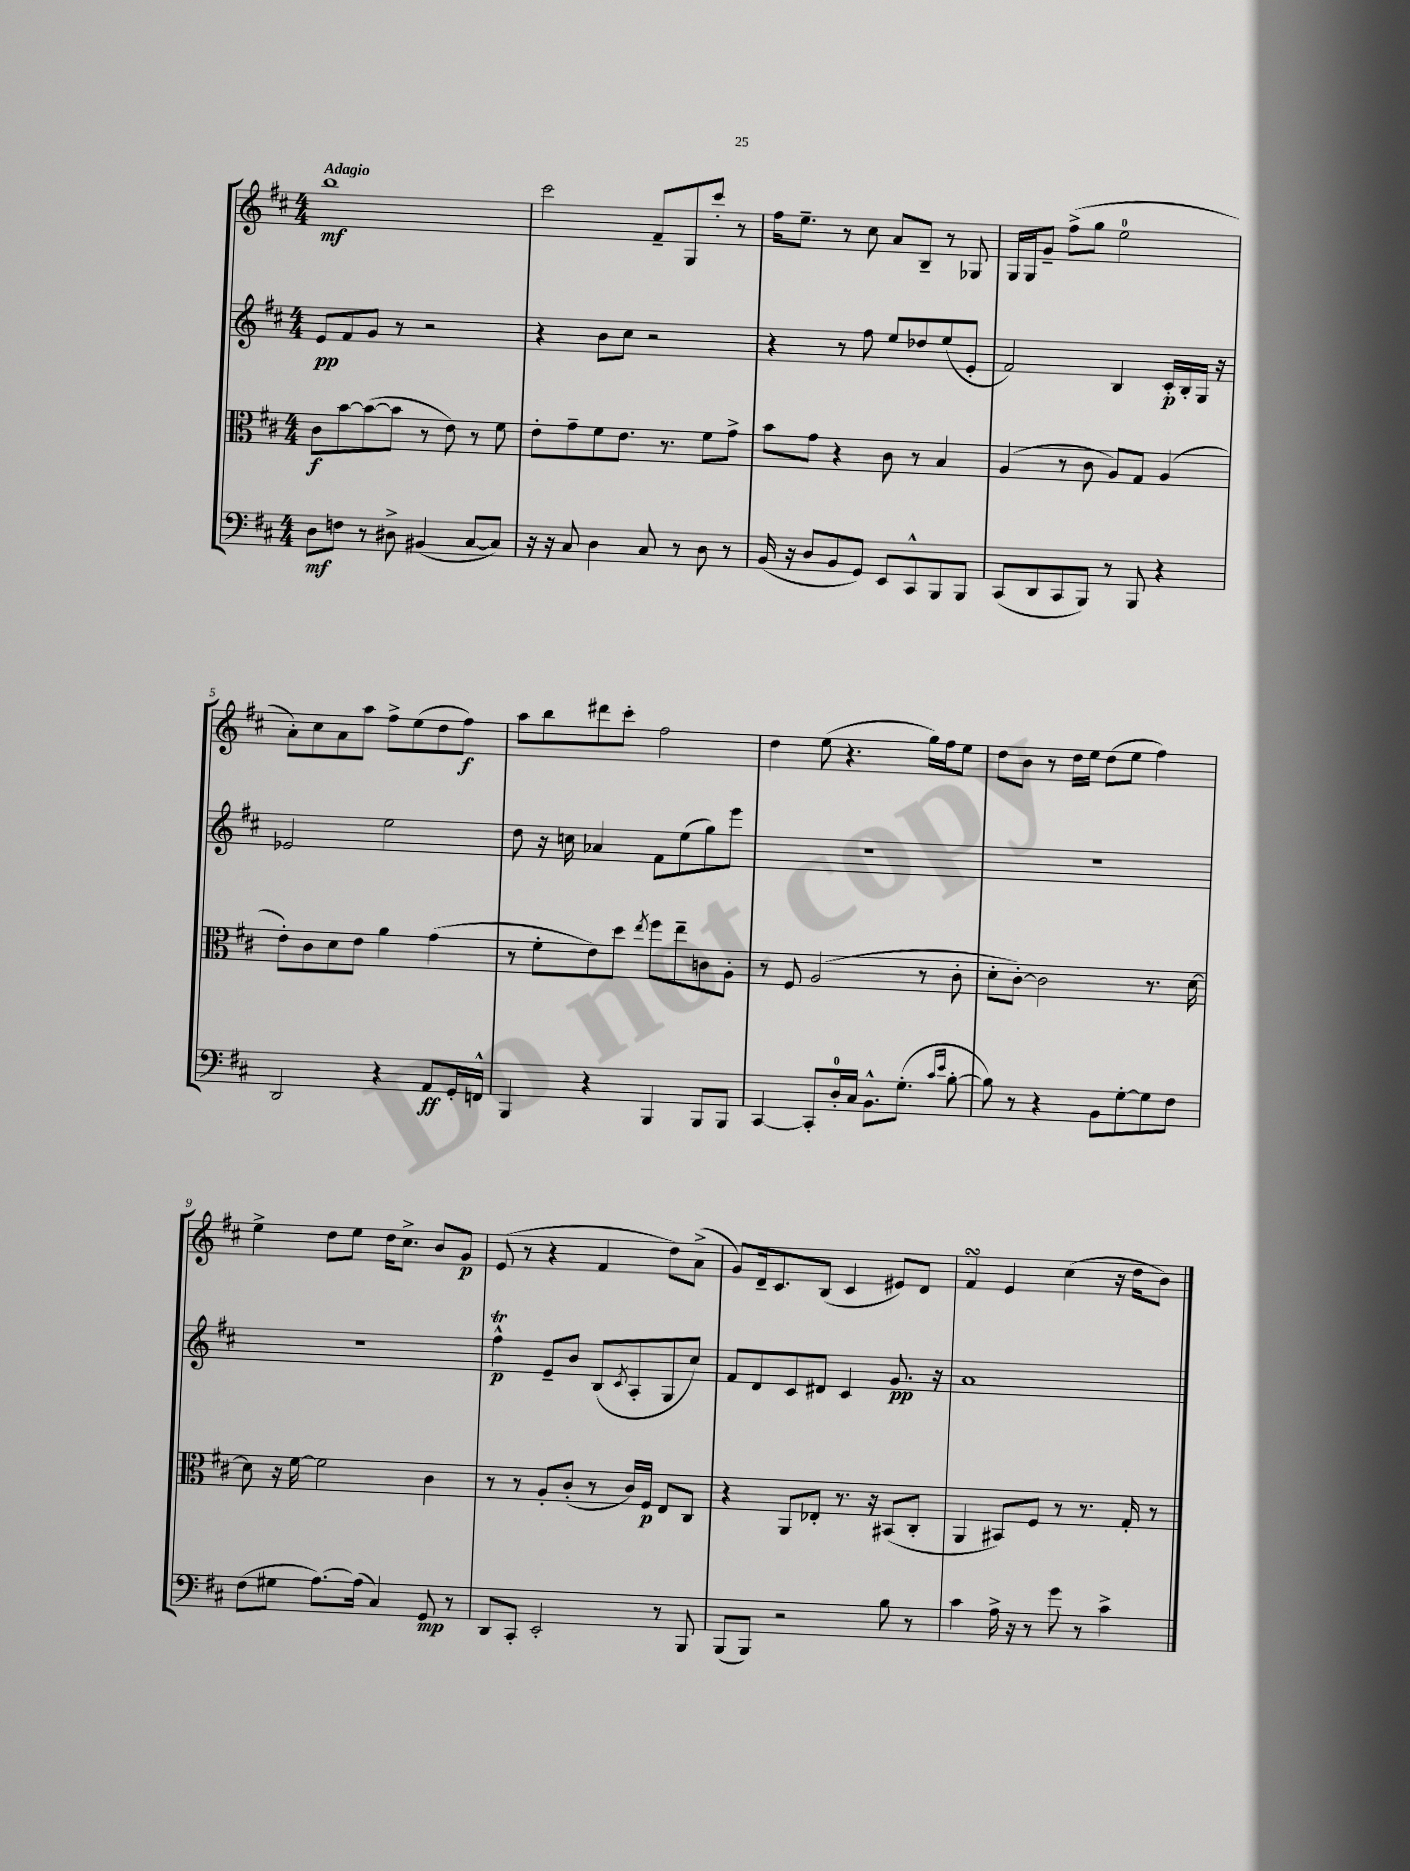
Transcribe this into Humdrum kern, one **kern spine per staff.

**kern	**kern	**kern	**kern
*staff4	*staff3	*staff2	*staff1
*clefF4	*clefC3	*clefG2	*clefG2
*k[f#c#]	*k[f#c#]	*k[f#c#]	*k[f#c#]
*M4/4	*M4/4	*M4/4	*M4/4
8D\L	8c#\L	8e/L	1bb
8F\J	[8b\	8f#/	.
8r	(8b\_	8g/J	.
8D#^\	8b\]J	8r	.
(4BB#/	8r	2r	.
.	8e\)	.	.
[8C#/L	8r	.	.
8C#/]J)	8f#\	.	.
=	=	=	=
16r	8e'\L	4r	2ccc#\
16r	.	.	.
8C#/	8g~\	.	.
4D\	8f#\	8b\L	.
.	8.e\J	8cc#\J	.
8C#/	.	2r	8f#~/L
.	8.r	.	.
8r	.	.	8G/
8D\	8f#\L	.	8ccc#'/J
8r	8g^\J	.	8r
=	=	=	=
(16BB/	8b\L	4r	16ff#\LK
16r	.	.	8.ee~\J
8D/L	8g\J	.	.
8BB/	4r	8r	8r
8GG/J)	.	8ff#\	8cc#\
8EE/L	8c#\	8ee/L	8a/L
8CC#^^/	8r	8dd-/	8B~/J
8BBB/	4B/	(8ee/	8r
8BBB/J	.	8e'/J	8G-/
=	=	=	=
(8CC#/L	(4A/	2f#/)	16G/LL
.	.	.	16G/J
8DD/	.	.	8g~/J
8CC#/	8r	.	(8ff#^\L
8BBB/J)	8c#\	.	8gg\J
8r	8A/L)	4B/	2ee\
8BBB/	8G/J	.	.
4r	(4A/	16c#'/LL	.
.	.	16B'/	.
.	.	16G/JJ	.
.	.	16r	.
=	=	=	=
2DD/	8e'\L)	2e-/	8a'\L)
.	8c#\	.	8cc#\
.	8d\	.	8a\
.	8e\J	.	8aa\J
4r	4a\	2ee\	8ff#^\L
.	.	.	(8ee\
8AA/L	(4g\	.	8dd\
16GG'/L	.	.	8ff#\J)
16FF^^/JJ	.	.	.
=	=	=	=
4BBB/	8r	8dd\	8aa\L
.	8f#'\L	16r	8bb\
.	.	16cc\	.
4r	8e\)	4a-/	8ddd#\
.	8dd\J	.	8ccc#'\J
.	8qee/	.	.
4BBB/	8ff#\L	8f#\L	2ff#\
.	8ee~\	(8ee\	.
8BBB/L	8c\	8gg\)	.
8BBB/J	8A'\J	8eee\J	.
=	=	=	=
[4CC#/	8r	1r	4dd\
.	8F#/	.	.
8CC#'/]L	(2A/	.	(8ee\
16D'/L	.	.	4.r
16C#/JJ	.	.	.
8.BB^^\L	.	.	.
(8.G'\J	.	.	.
.	8r	.	16gg\LL)
.	.	.	16ff#\J
16qqc#/LL	.	.	.
16qqe/JJ	.	.	.
[8B'\	8c#'\	.	8ee\J
=	=	=	=
8B\])	8d'\L	1r	8dd\L
8r	[8c#'\J)	.	8b\J
4r	2c#\]	.	8r
.	.	.	16dd\LL
.	.	.	16ee\JJ
8BB\L	.	.	(8dd\L
[8G'\	.	.	8ee\J
8G\]	8.r	.	4ff#\)
8F#\J	.	.	.
.	[16d\	.	.
=	=	=	=
(8F#\L	8d\]	1r	4ee^\
8G#\J	16r	.	.
.	[16f#\	.	.
[8.A\L)	2f#\]	.	8dd\L
.	.	.	8ee\J
(16A\]Jk	.	.	.
4C#/)	.	.	16dd\LK
.	.	.	8.cc#^\J
8GG/	4c#\	.	8b/L
8r	.	.	8g/J
=	=	=	=
8DD/L	8r	4ff#^^\	(8e/
8CC#'/J	8r	.	8r
2EE'/	8A'/L	8e~/L	4r
.	(8c#'/J	8b/J	.
.	8r	(8B/L	4f#/
.	.	8qc#/	.
.	16c#/LL)	8A'/	.
.	16F#/JJ	.	.
8r	8E/L	8G/	8dd\L)
8BBB/	8C#/J	8cc#/J)	(8a^\J
=	=	=	=
(8BBB/L	4r	8f#/L	8g/L)
8BBB/J)	.	8d/	16d~/k
.	.	.	8.c#/
2r	8AA/L	8c#/	.
.	8E-'/J	8d#/J	(8B/J
.	8.r	4c#/	4c#/
.	16r	.	.
8B\	(8BB#/L	8.g/	8e#/L)
8r	8C#'/J	.	8d/J
.	.	16r	.
=	=	=	=
4c#\	4AA/	1a	4f#/
16A^\	8BB#/L)	.	4e/
16r	.	.	.
8r	8F#/J	.	.
8g\	8r	.	(4cc#\
8r	8.r	.	.
4c#^\	.	.	16r
.	16G'/	.	16dd\LK
.	8r	.	8b\J)
==	==	==	==
*-	*-	*-	*-
